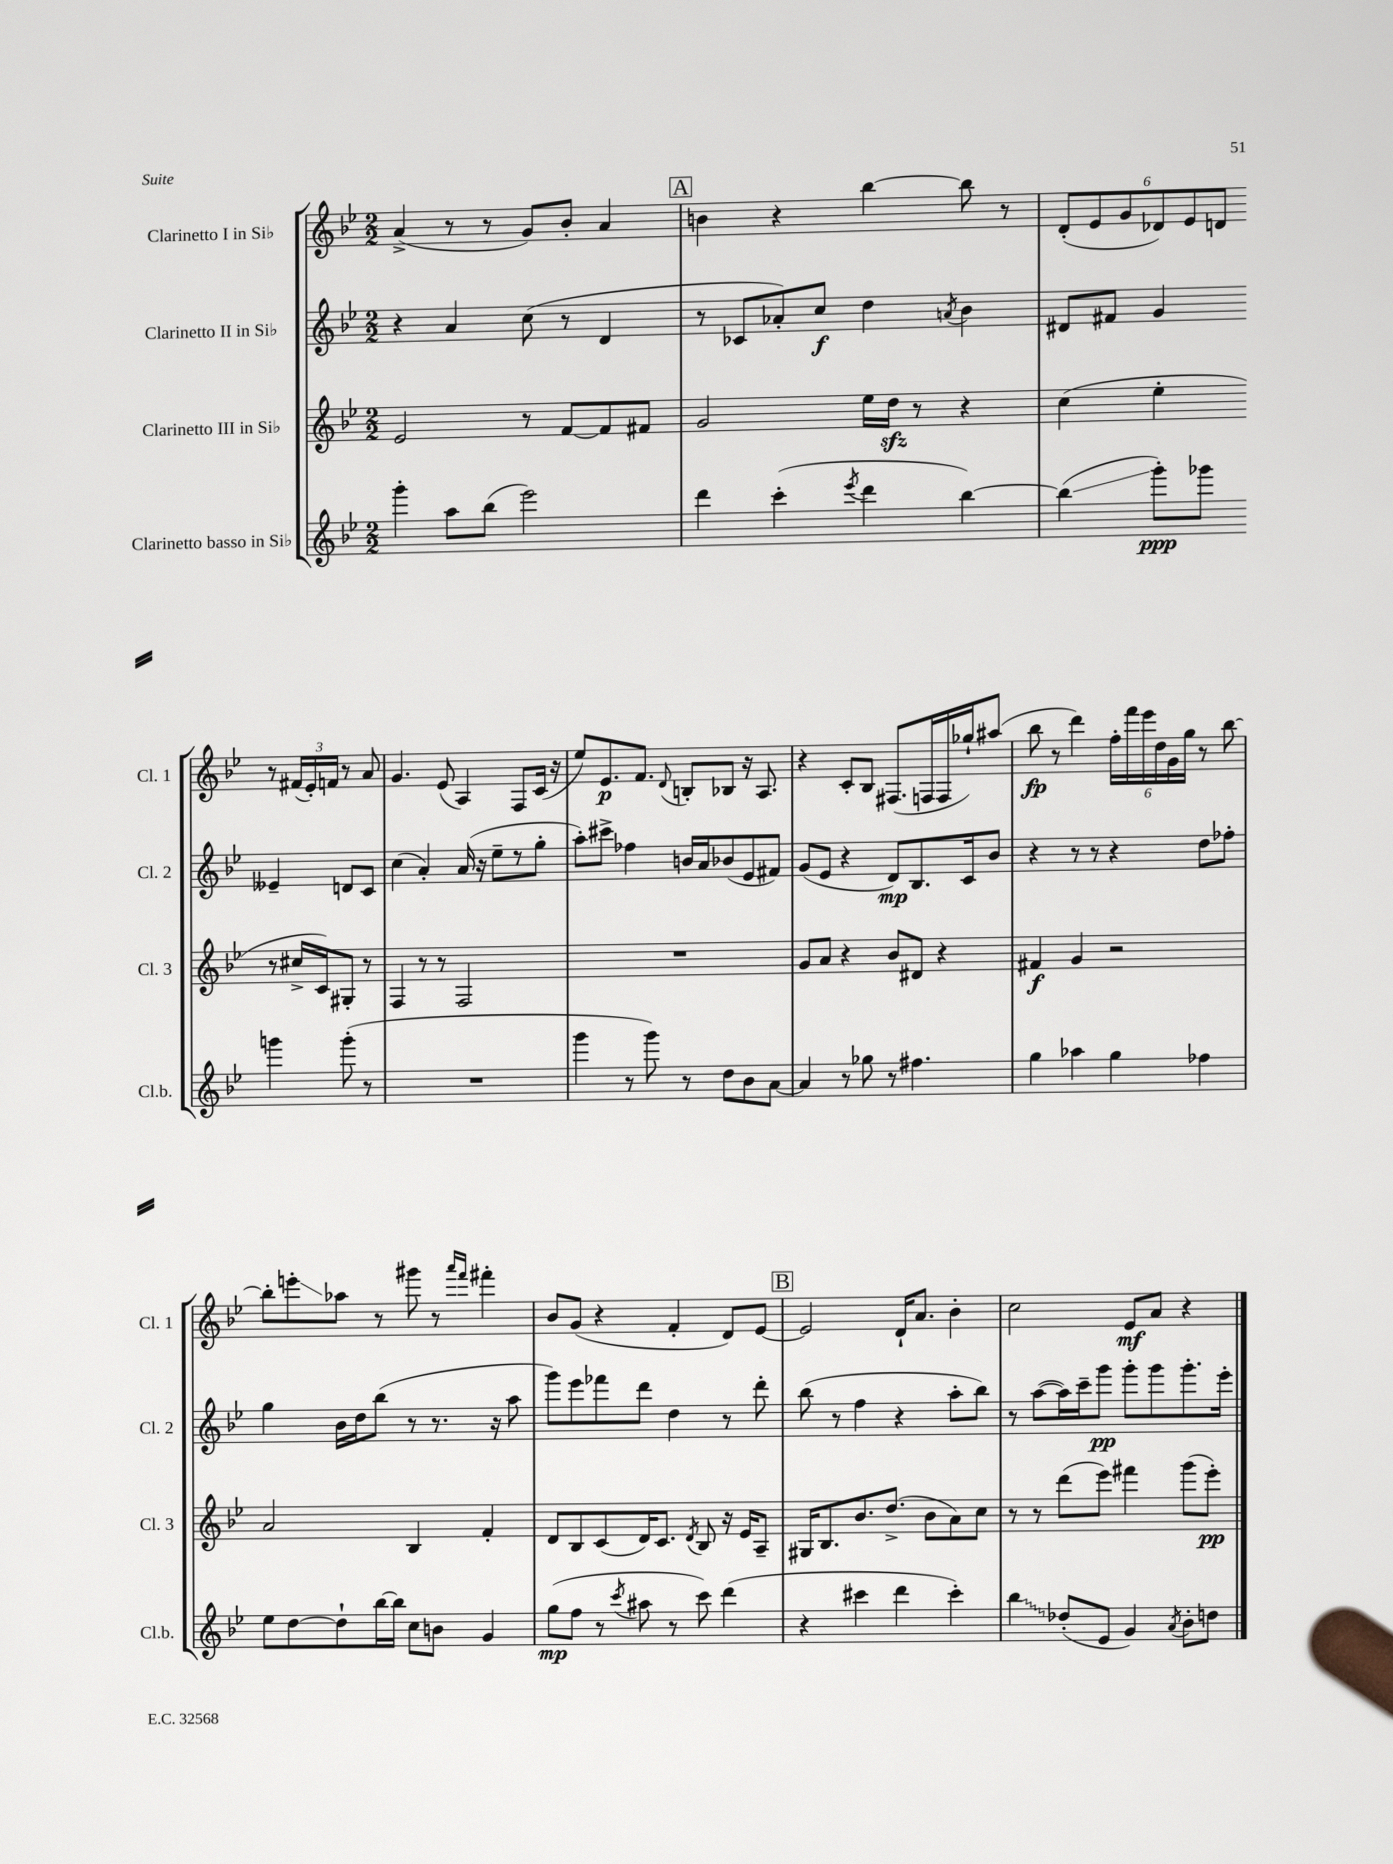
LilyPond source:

<<
\new StaffGroup <<
\new Staff = "s0" \with { instrumentName = "Clarinetto I in Sib" shortInstrumentName = "Cl. 1" } {
    \clef treble \key bes \major \numericTimeSignature \time 2/2
    \autoBeamOff a'4->( r8 r8 g'8[) bes'8]-. a'4 |
    \mark \markup { \box "A" } b'4 r4 bes''4~ bes''8 r8 |
    \tuplet 6/4 { d'8[-.( ees'8 g'8 des'8) ees'8 d'8] } r8 \tuplet 3/2 { fis'16[( ees'16-.) f'16] } r8 a'8 |
    g'4. ees'8( a4) f8[ c'16]( r16 |
    ees''8[) ees'8.\p f'8.] \appoggiatura { d'8 } b8[-. bes8] r16 a8. |
    r4 c'8[-. bes8] fis8.[( f16 f16 ges''16-!) ais''8]( |
    bes''8\fp r8 d'''4) \tuplet 6/4 { f''16[-. f'''16 ees'''16 d''16 g'16 g''16] } r8 bes''8~ |
    bes''8[-. e'''8-.\glissando aes''8] r8 gis'''8 r8 \grace { a'''16[ f'''16] } fis'''4-. |
    bes'8[ g'8]( r4 f'4-. d'8[) ees'8]~ |
    \mark \markup { \box "B" } ees'2 d'16[-! a'8.] bes'4-. |
    c''2 ees'8[\mf a'8] r4 \bar "|." |
}
\new Staff = "s1" \with { instrumentName = "Clarinetto II in Sib" shortInstrumentName = "Cl. 2" } {
    \clef treble \key bes \major \numericTimeSignature \time 2/2
    \autoBeamOff r4 a'4 c''8( r8 d'4 |
    \mark \markup { \box "A" } r8 ces'8[ aes'8-.) c''8]\f d''4 \acciaccatura { a'8 } bes'4 |
    dis'8[ fis'8] g'4 eeses'4-- d'8[ c'8] |
    c''4( a'4-.) a'16( r16 ees''8[-- r8 g''8]-. |
    a''8[-.) cis'''8]-> fes''4 b'16[ a'16 bes'8( ees'8 fis'8]) |
    g'8[( ees'8] r4 d'8[\mp) bes8. c'16 bes'8] |
    r4 r8 r8 r4 d''8[ fes''8]-. |
    g''4 bes'16[ d''16 bes''8]( r8 r8. r16 a''8 |
    g'''8[) ees'''8 fes'''8 d'''8] d''4 r8 d'''8-. |
    \mark \markup { \box "B" } bes''8( r8 f''4 r4 a''8[-. bes''8]) |
    r8 a''8[~( a''16) c'''16-- g'''8]\pp g'''8[-. g'''8 g'''8.-. ees'''16]-. \bar "|." |
}
\new Staff = "s2" \with { instrumentName = "Clarinetto III in Sib" shortInstrumentName = "Cl. 3" } {
    \clef treble \key bes \major \numericTimeSignature \time 2/2
    \autoBeamOff ees'2 r8 f'8[~ f'8 fis'8] |
    \mark \markup { \box "A" } g'2 ees''16[ d''16]\sfz r8 r4 |
    c''4( ees''4-. r8 cis''16[-> c'16) gis8]-. r8 |
    f4 r8 r8 f2 |
    R1 |
    g'8[ a'8] r4 bes'8[ dis'8] r4 |
    fis'4\f g'4 r2 |
    a'2 bes4 f'4-. |
    d'8[ bes8 c'8( d'16) c'8.] \acciaccatura { d'8 } bes8 r16 ees'16[ a8]-- |
    \mark \markup { \box "B" } gis16[ bes8. bes'8. d''8.]->( bes'8[ a'8) c''8] |
    r8 r8 d'''8[( ees'''8]) fis'''4 g'''8[( ees'''8]-.\pp) \bar "|." |
}
\new Staff = "s3" \with { instrumentName = "Clarinetto basso in Sib" shortInstrumentName = "Cl.b." } {
    \clef treble \key bes \major \numericTimeSignature \time 2/2
    \autoBeamOff g'''4-. a''8[ bes''8]( ees'''2) |
    \mark \markup { \box "A" } d'''4 c'''4-.( \acciaccatura { ees'''8 } d'''4 bes''4~) |
    bes''4\glissando( g'''8[-.\ppp) ges'''8] g'''4 g'''8-.( r8 |
    R1 |
    g'''4 r8 g'''8) r8 d''8[ bes'8 a'8]~ |
    a'4 r8 ges''8 r8 fis''4. |
    g''4 aes''4 g''4 fes''4 |
    ees''8[ d''8~ d''8-! bes''16~ bes''16] c''8[ b'8] g'4 |
    g''8[\mp( f''8] r8 \acciaccatura { c'''8 } ais''8 r8 c'''8) d'''4( |
    \mark \markup { \box "B" } r4 cis'''4 d'''4 cis'''4-.) |
    \once \override Glissando.style = #'zigzag bes''4\glissando des''8[-.( ees'8] g'4) \acciaccatura { a'8 } bes'8[-. d''8] \bar "|." |
}
>>
>>
\layout { \context { \Score \remove "Bar_number_engraver" } }
